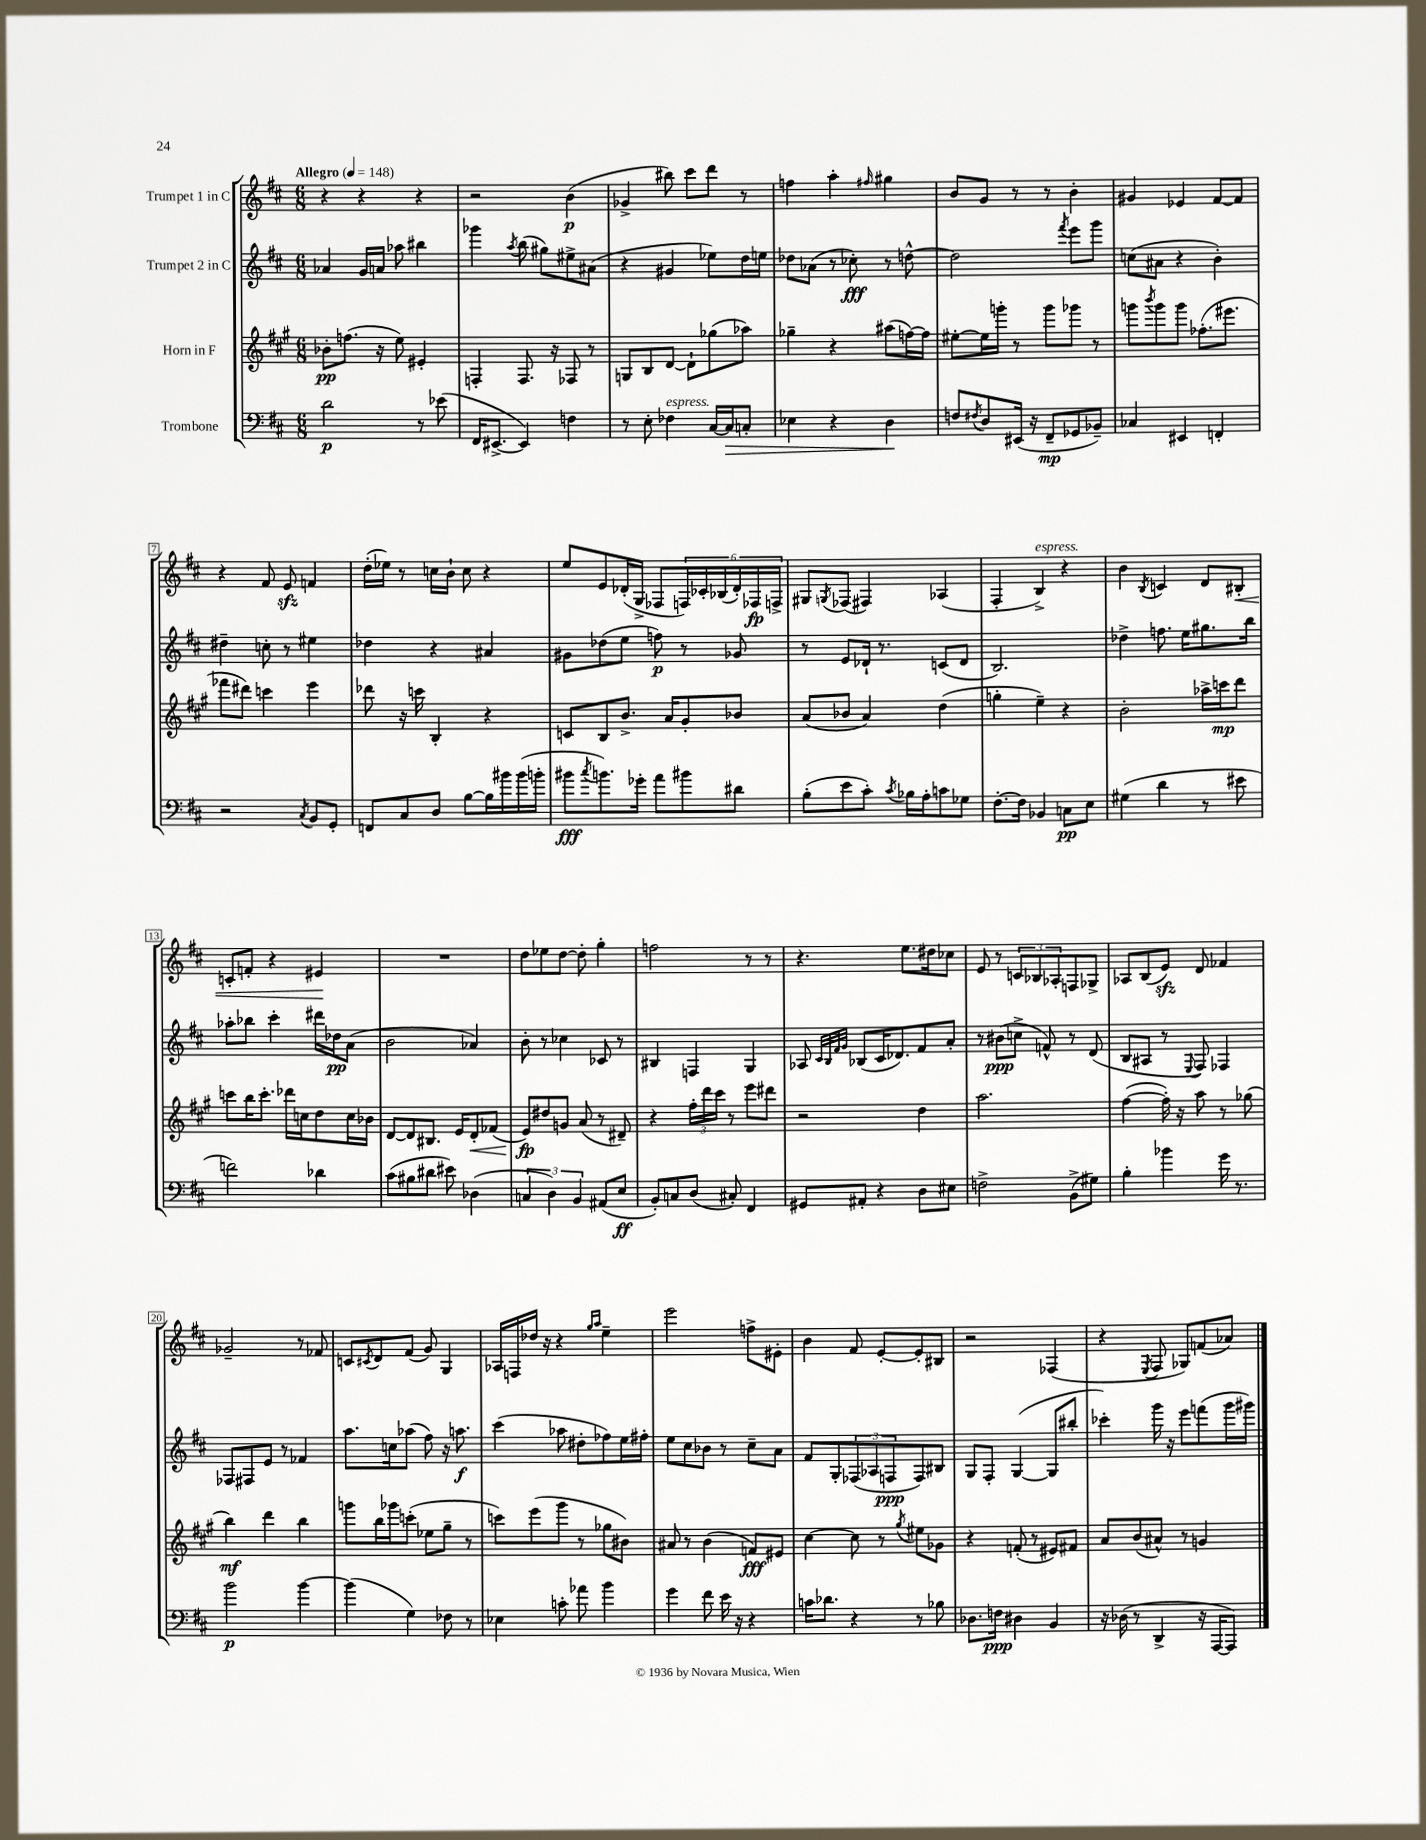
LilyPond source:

<<
\new StaffGroup <<
\new Staff = "s0" \with { instrumentName = "Trumpet 1 in C" } {
    \clef treble \key d \major \numericTimeSignature \time 6/8 \tempo "Allegro" 4 = 148
    r4 r4 r4 |
    r2 b'4\p( |
    ges'4-> bis''8) cis'''8 d'''8 r8 |
    f''4 a''4-. \grace { fis''16 } gis''4 |
    b'8 g'8 r8 r8 b'4-. |
    gis'4 ees'4 fis'8~ fis'8 |
    r4 fis'8 e'8\sfz f'4 |
    d''16-.( ees''16) r8 c''16 b'16-! c''8 r4 |
    e''8 e'8 des'16-.( g16-> fes8 \tuplet 6/4 { f16) ces'16-. bes16( des'16-.) fes16\fp f16-> } |
    gis8 \acciaccatura { g8 } fes8( fis4) aes4( |
    fis4-. b4->^\markup { \italic "espress." }) r4 |
    b'4 \acciaccatura { b8 } c'4 d'8 bis8-.\< |
    c'8-. f'8-. r4 eis'4\! |
    R2. |
    d''8 ees''8 d''8~ d''8-. g''4-. |
    f''2 r8 r8 |
    r4. e''8. dis''16 ces''8 |
    e'8 r8 \tuplet 3/2 { c'8 bes8 aes8-. } f8 ges8-> |
    aes8 b8( e'8\sfz) d'8 fes'4 |
    ges'2-- r8 fes'8 |
    c'8 \acciaccatura { cis'8 } d'8 fis'8( g'8) g4 |
    aes16 f16 des''16 r16 r4 \grace { g''16 a''16 } e''4-- |
    e'''2 f''8-> eis'8-. |
    b'4 fis'8 e'8~-. e'8-. bis8 |
    r2 fes4( |
    r4 \acciaccatura { e8 } fis8 ges8) f'8( aes'8) \bar "|." |
}
\new Staff = "s1" \with { instrumentName = "Trumpet 2 in C" } {
    \clef treble \key d \major \numericTimeSignature \time 6/8
    aes'4 g'16 a'16 aes''8 bis''4 |
    ges'''4 \acciaccatura { a''8 } b''8( gis''8) eis''8-> ais'8( |
    r4 gis'4 ees''8) d''16 e''16 |
    des''8 aes'8( r8 ces''8-.\fff) r8 d''8~-^ |
    d''2 \acciaccatura { fis'''8 } e'''8 g'''8 |
    c''8( ais'8 r4 b'4-.) |
    dis''4-- c''8-. r8 eis''4 |
    des''4 r4 ais'4 |
    gis'8 des''8( e''8 f''8\p) r8 ges'8 |
    r8 e'8 des'16-! r8. c'8( des'8 |
    b2.) |
    des''4-> f''8. e''16 gis''8. b''16 |
    aes''8-. bes''8 cis'''4-. dis'''16 des''16\pp a'8( |
    b'2 aes'4) |
    b'8-. r8 ces''4 ces'8 r8 |
    bis4 f4 g4 |
    aes8 \grace { cis'32 b32 fis'32 g'32 } bes8( cis'16 des'8.) fis'8 a'8-. |
    r8 bis'8\ppp( c''8-> f'8-^) r8 d'8( |
    b8 ais8 r8 \appoggiatura { e8 } fis8) fes4 |
    fes8 fis8 e'8 r8 fes'4 |
    a''8. c''16 aes''8( fis''8) r16 a''8.\f |
    cis'''4( aes''8 dis''8-. fes''8) e''16 fis''16-. |
    e''8 cis''8 bes'8 r8 cis''8-- a'8 |
    fis'8 g8-. \tuplet 3/2 { fes8( aes8 f8\ppp } f8) bis8 |
    g8 fis8-. g4~( g8 bis''8-. |
    ces'''4-.) g'''16 r16 e'''8 f'''8( g'''16 gis'''16) \bar "|." |
}
\new Staff = "s2" \with { instrumentName = "Horn in F" } {
    \clef treble \key a \major \numericTimeSignature \time 6/8
    bes'8-.\pp f''8.( r16 e''8) eis'4-. |
    f4-. f8. r16 fes8 r8 |
    g8 b8 d'8~ d'8-! ges''8( aes''8) |
    ges''4-- r4 ais''8( f''16~) f''16 |
    eis''8~-. eis''16 g'''16-. r8 g'''8 ges'''8 r8 |
    g'''8 \acciaccatura { b'''8 } g'''8 g'''8 fes''8.-.( eis'''8. |
    fes'''8 dis'''8) c'''4 e'''4 |
    des'''8 r16 c'''16 b4-. r4 |
    c'8 b8 b'8.-> a'16 gis'8-. bes'8 |
    a'8( bes'8 a'4) d''4( |
    g''4-. e''4--) r4 |
    b'2-. aes''16-> c'''16\mp d'''8 |
    c'''8 b''16 c'''8.-. des'''16 c''16 d''8 c''16 bes'16 |
    d'8~ d'8 bis8. e'16 d'8-.\< fes'8( |
    e'8\fp\!) dis''8 g'8 a'8( r8 dis'8--) |
    r4 \tuplet 3/2 { fis''16-. d'''16 cis'''16 } r8 e'''8 dis'''8 |
    r2 d''4 |
    a''2. |
    fis''4~( fis''16-.) r16 a''8 r8 ges''8( |
    b''4\mf) d'''4 b''4 |
    g'''8 b''16 ges'''16 c'''8-.( ees''8 gis''8-- r8 |
    c'''8) e'''8( gis'''8 r8 ges''8 bis'8) |
    ais'8 r8 b'4( f'8\fff) eis'8 |
    cis''4~ cis''8 r8 \acciaccatura { gis''8 } eis''8 ges'8 |
    r4 f'8-.( r8 eis'8) fis'8 |
    a'8 b'8( ais'8-^) r8 g'4 \bar "|." |
}
\new Staff = "s3" \with { instrumentName = "Trombone" } {
    \clef bass \key d \major \numericTimeSignature \time 6/8
    d'2\p r8 ees'8( |
    fis,16 eis,8.~-> eis,4) f4 |
    r8 e8-. fes4^\markup { \italic "espress." } cis16~ cis16\> c8-. |
    ees4 r4 d4\! |
    f8 \acciaccatura { fis8 } d8 eis,16( r16 fis,8--\mp ges,8 bes,8--) |
    ces4 eis,4 f,4-. |
    r2 \acciaccatura { cis8 } b,8 g,8-. |
    f,8 cis8 d8 b8~ b16 bis'16 bis'16( b'16-. |
    bis'8\fff \acciaccatura { cis''8 } b'8.) ges'16-. a'8 bis'8 dis'8 |
    b8-.( e'8 cis'8-.) \acciaccatura { cis'8 } bes16 a16-. c'8 ges8 |
    fis8.~-. fis16 bes,4 c8\pp e8 |
    gis4( d'4 r8 eis'8 |
    f'2) des'4 |
    cis'8( bis8 dis'8 eis'8) des4( |
    \tuplet 3/2 { c4 d4) b,4 } ais,8( e8\ff |
    b,8-.) c8 d8( cis8-.) fis,4 |
    gis,8 ais,8-. r4 d8 eis8 |
    f2-> b,8->( gis8) |
    b4-. bes'4 g'16 r8. |
    b'2\p b'4~ |
    b'4( g4) fes8 r8 |
    ees4 c'8-. aes'8 b'4 |
    g'4 fis'8 e'16 r16 r4 |
    c'16 des'8. r4 r8 bes8 |
    des8. f16\ppp dis4 b,4 |
    r16 des16( r8 d,4-> r16 a,,16~ a,,8) \bar "|." |
}
>>
>>
\layout { \context { \Score \override BarNumber.stencil = #(make-stencil-boxer 0.1 0.3 ly:text-interface::print) } }
